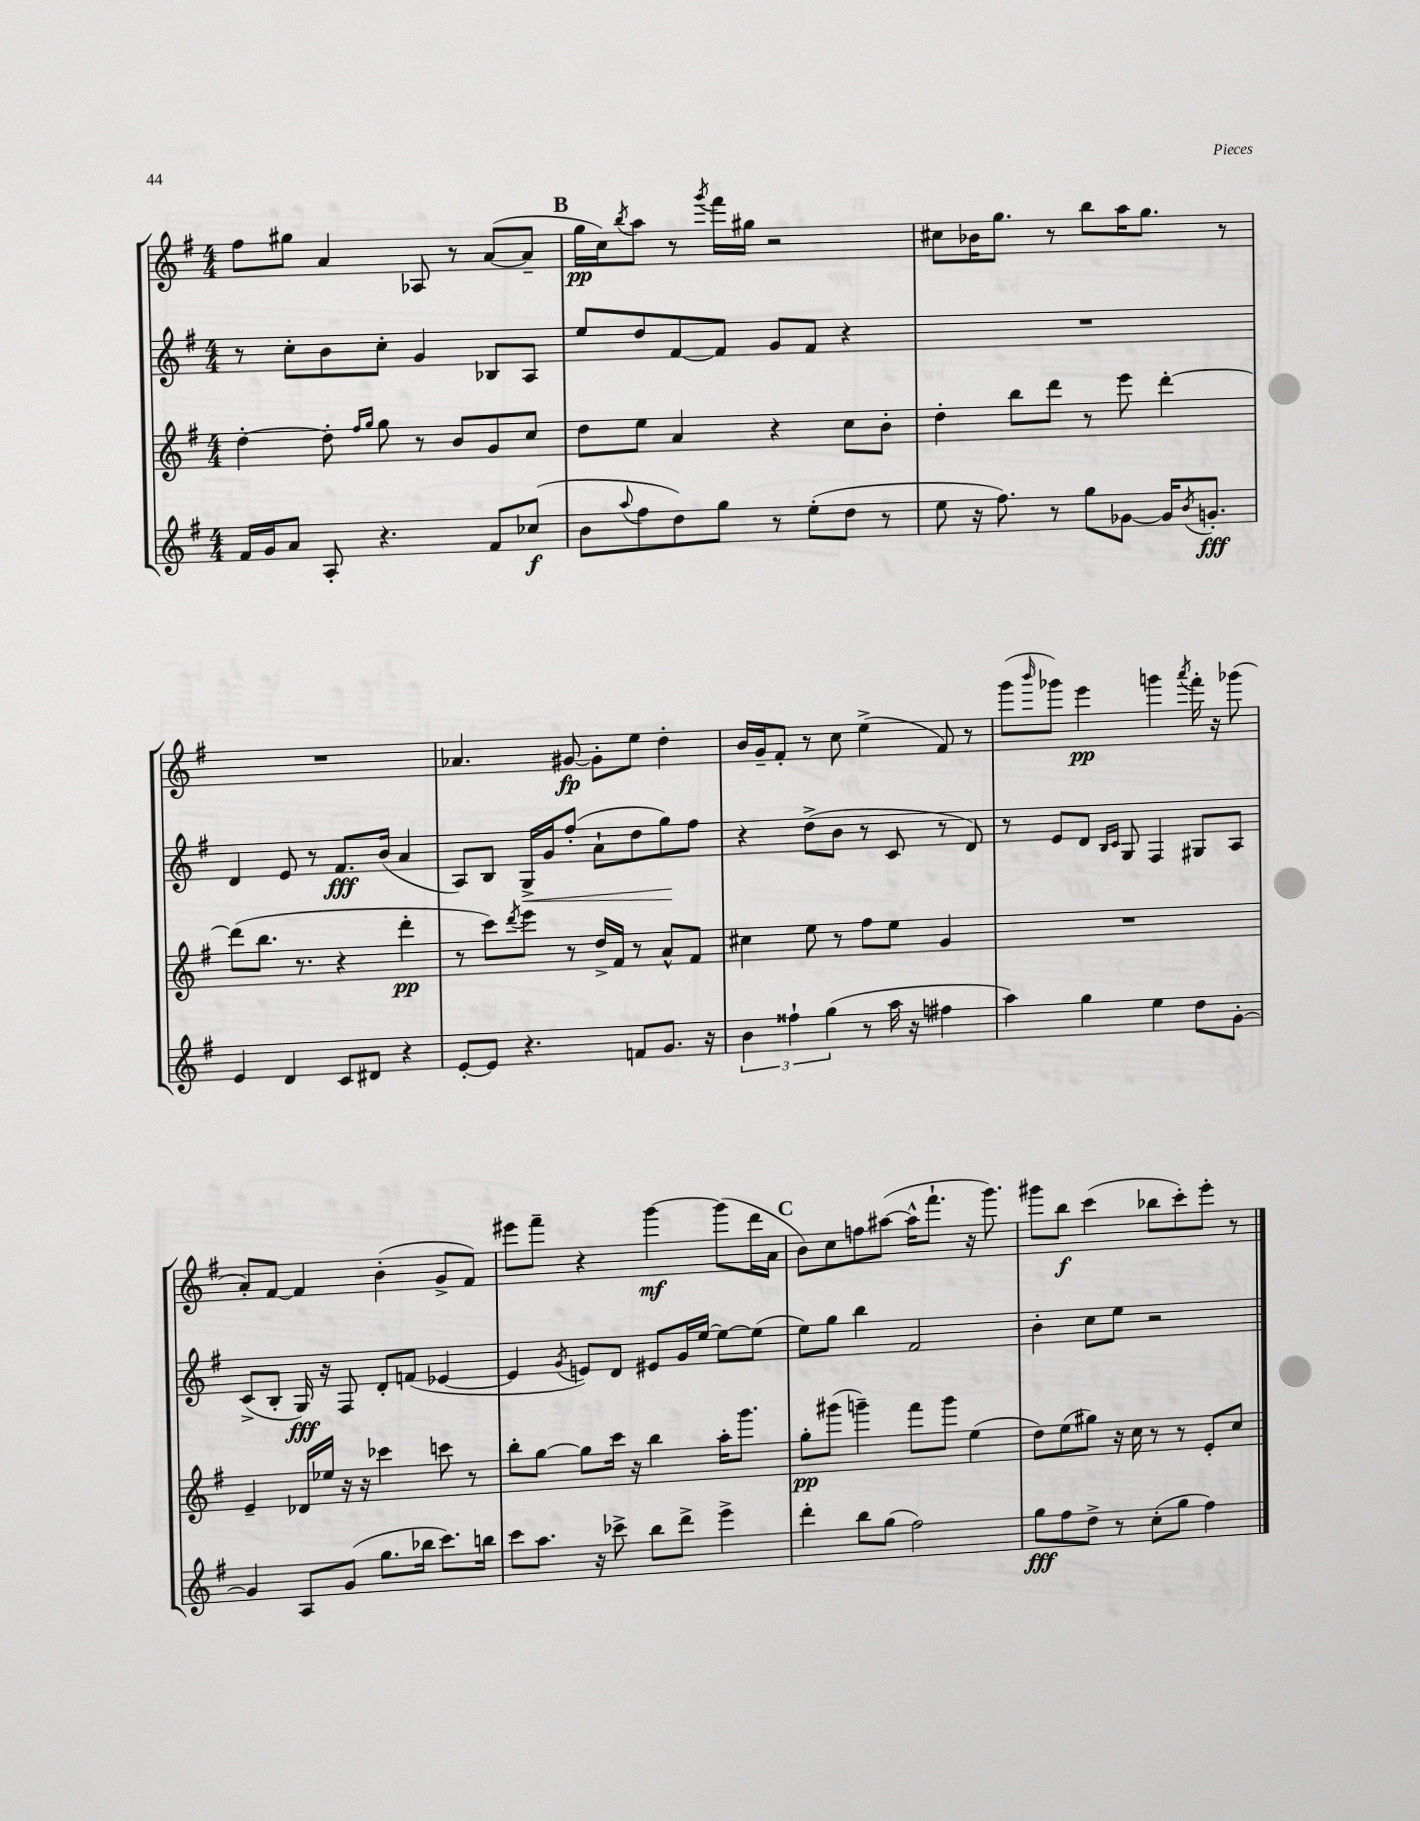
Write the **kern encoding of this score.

**kern	**kern	**kern	**kern
*staff4	*staff3	*staff2	*staff1
*clefG2	*clefG2	*clefG2	*clefG2
*k[f#]	*k[f#]	*k[f#]	*k[f#]
*M4/4	*M4/4	*M4/4	*M4/4
16f#	[4dd'	8r	8ff#
16g	.	.	.
8a	.	8cc'	8gg#
8A'	8dd']	8b	4a
.	16qqff#	.	.
.	16qqgg	.	.
4.r	8gg	8cc'	.
.	8r	4g	8A-
.	8b	.	8r
8f#	8g	8B-	([8a
(8cc-	8cc	8A	8a~]
=	=	=	=
8b	8dd	8ee	16gg
.	.	.	16cc)
8qqaa	.	.	8qbb
8ff#	8ee	8dd	8aa
8dd)	4a	[8f#	8r
.	.	.	8qggg
8gg	.	8f#]	16fff#
.	.	.	16gg#
8r	4r	8g	2r
(8ee'	.	8f#	.
8dd	8cc	4r	.
8r	8b'	.	.
=	=	=	=
8ee	4dd'	1r	8cc#
16r	.	.	16b-
8.ff#)	.	.	8.gg
.	8bb	.	.
8r	8ddd	.	8r
8gg	8r	.	8bb
[8g-	8eee	.	16aa
.	.	.	8.gg
16g-]	[4ddd'	.	.
8qb	.	.	.
8.g'	.	.	.
.	.	.	8r
=	=	=	=
4e	(8ddd]	4d	1r
.	8.bb	.	.
4d	.	8e	.
.	8.r	.	.
.	.	8r	.
8c	4r	8.f#	.
8d#	.	.	.
.	.	(16b	.
4r	4ddd'	4a	.
=	=	=	=
[8e'	8r	8A)	4.a-
8e]	8ccc)	8B	.
.	8qddd	.	.
4.r	8eee	16G^	.
.	.	16g	.
.	8r	(8ff#'	[8g#
.	16dd^	8a`	8g#']
.	16f#	.	.
8f	8r	8dd	8ee
8.g	8a^^	8gg)	4dd'
.	8f#	8ff#	.
16r	.	.	.
=	=	=	=
6b	4cc#	4r	16b
.	.	.	16g~
.	.	.	8f#'
6ff##`	.	.	.
.	8ee	(8dd^	8r
(6gg	.	.	.
.	8r	8b	8cc
8r	8ff#	8r	(4ee^
16aa	8ee	8c	.
16r	.	.	.
4ff#	4g	8r	8f#)
.	.	8d)	8r
=	=	=	=
4aa)	1r	8r	(8ggg
.	.	.	16qqbbb
.	.	8e	8ggg-)
4gg	.	8d	4eee
.	.	16qqB	.
.	.	16qqc	.
.	.	8G	.
4ee	.	4F#	4ggg
.	.	.	8qaaa
8dd	.	8G#	16fff#'
.	.	.	16r
[8g'	.	8A	(8ggg-
=	=	=	=
4g]	4e~	(8c^	8a')
.	.	8B'	[8f#
8A	16d-	16G)	4f#]
.	16ee-	16r	.
(8g	16r	8F#	.
.	16r	.	.
8.gg	4ccc-	8d'	(4b'
.	.	(8f	.
16bb-	.	.	.
8.ccc)	8ccc	[4e-	8g^
.	8r	.	8f#)
16bb	.	.	.
=	=	=	=
8ccc	8bb'	4e-]	8eee#
8.aa	[8gg	.	8fff#~
.	.	8qg	.
.	8gg]	8e)	4r
16r	.	.	.
8ccc-^	16ccc	8d	.
.	16r	.	.
8bb	4bb	8e#	[4ggg
8ddd^	.	16g	.
.	.	[16ee	.
4eee^	16aa'	8ee_	(8ggg]
.	8.ggg	.	.
.	.	(8ee]	16ddd
.	.	.	16a
=	=	=	=
4ddd'	8gg'	8ee)	8b)
.	(8ggg#	8gg	8cc
8bb	4ggg~)	4bb	8ff
(8gg	.	.	([8aa#
2ff#)	8fff#	2f#	16aa#^^]
.	.	.	8.fff#`
.	8ggg	.	.
.	(4ee	.	16r
.	.	.	8.ggg)
=	=	=	=
8gg	8dd)	4b'	8ggg#
8ff#	(8ee	.	8bb
8dd^	8gg#)	8cc	(4ccc
8r	16r	8ee	.
.	16cc	.	.
(8cc'	8r	2r	8bb-
8gg	8r	.	8ccc')
4ff#)	8e'	.	8eee'
.	8cc	.	8r
==	==	==	==
*-	*-	*-	*-
